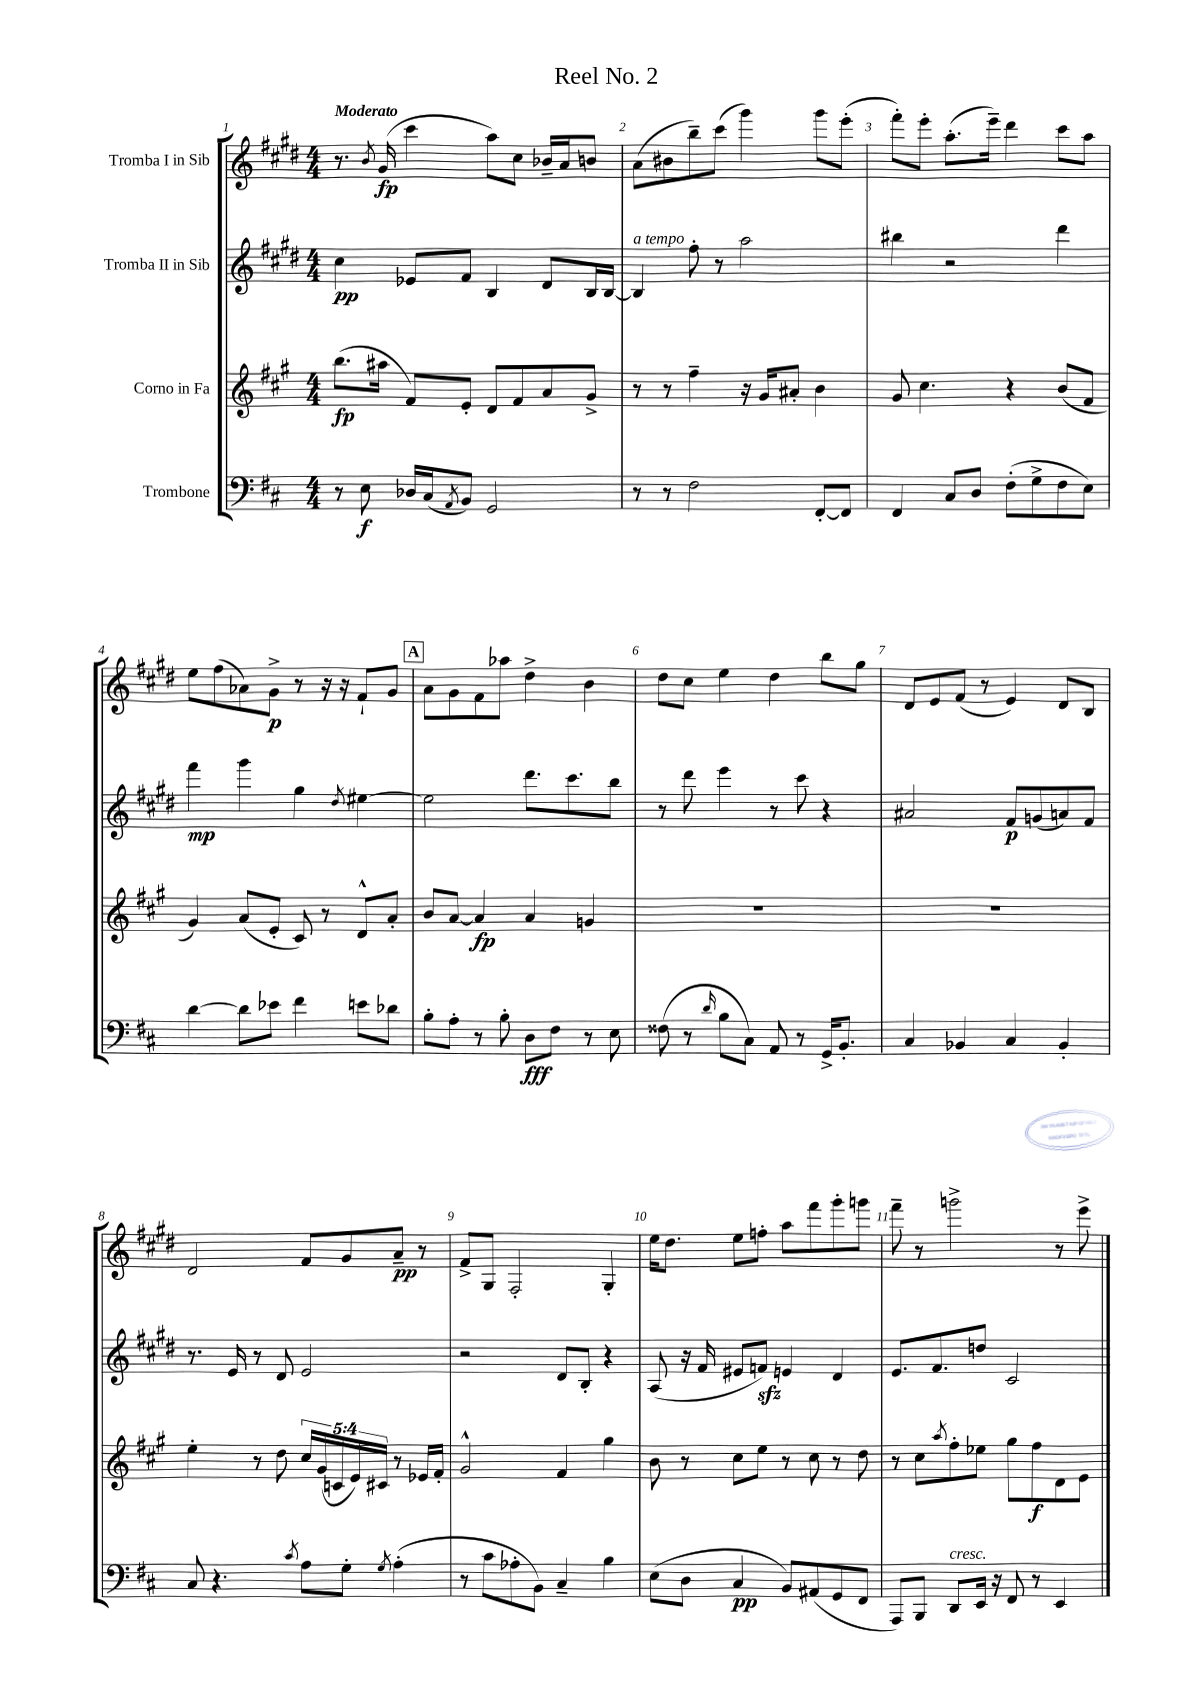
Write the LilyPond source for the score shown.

\header { title = "Reel No. 2" }
<<
\new StaffGroup <<
\new Staff = "s0" \with { instrumentName = "Tromba I in Sib" } {
    \clef treble \key e \major \numericTimeSignature \time 4/4 \tempo "Moderato"
    r8. \acciaccatura { b'8 } gis'16\fp( cis'''4 a''8) cis''8 bes'16-- a'16 b'8 |
    a'8( bis'8 b''8--) cis'''8( gis'''4) gis'''8 e'''8-.( |
    fis'''8-.) e'''8-. a''8.-.( e'''16--) dis'''4 cis'''8 a''8 |
    e''8 fis''8( aes'8) gis'8->\p r8 r16 r16 fis'8-! gis'8 |
    \mark \markup { \box "A" } a'8 gis'8 fis'8 aes''8 dis''4-> b'4 |
    dis''8 cis''8 e''4 dis''4 b''8 gis''8 |
    dis'8 e'8 fis'8( r8 e'4) dis'8 b8 |
    dis'2 fis'8 gis'8 a'8--\pp r8 |
    fis'8-> gis8 fis2-. gis4-. |
    e''16 dis''8. e''8 f''8-. a''8 fis'''8 gis'''8-. g'''8 |
    fis'''8-- r8 g'''2-> r8 e'''8-> \bar "|." |
}
\new Staff = "s1" \with { instrumentName = "Tromba II in Sib" } {
    \clef treble \key e \major \numericTimeSignature \time 4/4
    cis''4\pp ees'8 fis'8 b4 dis'8 b16 b16~ |
    b4^\markup { \italic "a tempo" } fis''8-. r8 a''2 |
    bis''4 r2 dis'''4 |
    fis'''4\mp gis'''4 gis''4 \acciaccatura { dis''8 } eis''4~ |
    \mark \markup { \box "A" } eis''2 dis'''8. cis'''8. b''8 |
    r8 dis'''8 e'''4 r8 cis'''8 r4 |
    ais'2 fis'8\p g'8( a'8) fis'8 |
    r8. e'16 r8 dis'8 e'2 |
    r2 dis'8 b8-. r4 |
    a8( r16 fis'16 eis'8 f'8\sfz) e'4 dis'4 |
    e'8. fis'8. d''8 cis'2 \bar "|." |
}
\new Staff = "s2" \with { instrumentName = "Corno in Fa" } {
    \clef treble \key a \major \numericTimeSignature \time 4/4 \override Staff.TupletNumber.text = #tuplet-number::calc-fraction-text
    b''8.\fp( ais''16 fis'8) e'8-. d'8 fis'8 a'8 gis'8-> |
    r8 r8 fis''4-- r16 gis'16 ais'8-. b'4 |
    gis'8 cis''4. r4 b'8( fis'8 |
    gis'4) a'8( e'8-. cis'8) r8 d'8-^ a'8-. |
    \mark \markup { \box "A" } b'8 a'8~ a'4\fp a'4 g'4 |
    R1 |
    R1 |
    e''4-. r8 d''8 \tuplet 5/4 { cis''16 gis'16( c'16 e'16) cis'16 } r8 ees'16 fis'16-. |
    gis'2-^ fis'4 gis''4 |
    b'8 r8 cis''8 e''8 r8 cis''8 r8 d''8 |
    r8 cis''8 \acciaccatura { a''8 } fis''8-. ees''8 gis''8 fis''8\f d'8 e'8 \bar "|." |
}
\new Staff = "s3" \with { instrumentName = "Trombone" } {
    \clef bass \key d \major \numericTimeSignature \time 4/4
    r8 e8\f des16 cis16( \acciaccatura { a,8 } b,8) g,2 |
    r8 r8 fis2 fis,8~-. fis,8 |
    fis,4 cis8 d8 fis8-.( g8-> fis8 e8) |
    d'4~ d'8 ees'8 fis'4 e'8 des'8 |
    \mark \markup { \box "A" } b8-. a8-. r8 b8-. d8\fff fis8 r8 e8 |
    fisis8( r8 \grace { d'16 } b8 cis8) a,8 r8 g,16-> b,8.-. |
    cis4 bes,4 cis4 bes,4-. |
    cis8 r4. \acciaccatura { cis'8 } a8 g8-. \acciaccatura { g8 } a4-.( |
    r8 cis'8 aes8-. b,8) cis4-- b4 |
    e8( d8 cis4\pp b,8) ais,8( g,8 fis,8 |
    a,,8) b,,8 d,8^\markup { \italic "cresc." } e,16 r16 fis,8 r8 e,4 \bar "|." |
}
>>
>>
\layout { \context { \Score \override BarNumber.break-visibility = ##(#f #t #t) barNumberVisibility = #all-bar-numbers-visible } }
